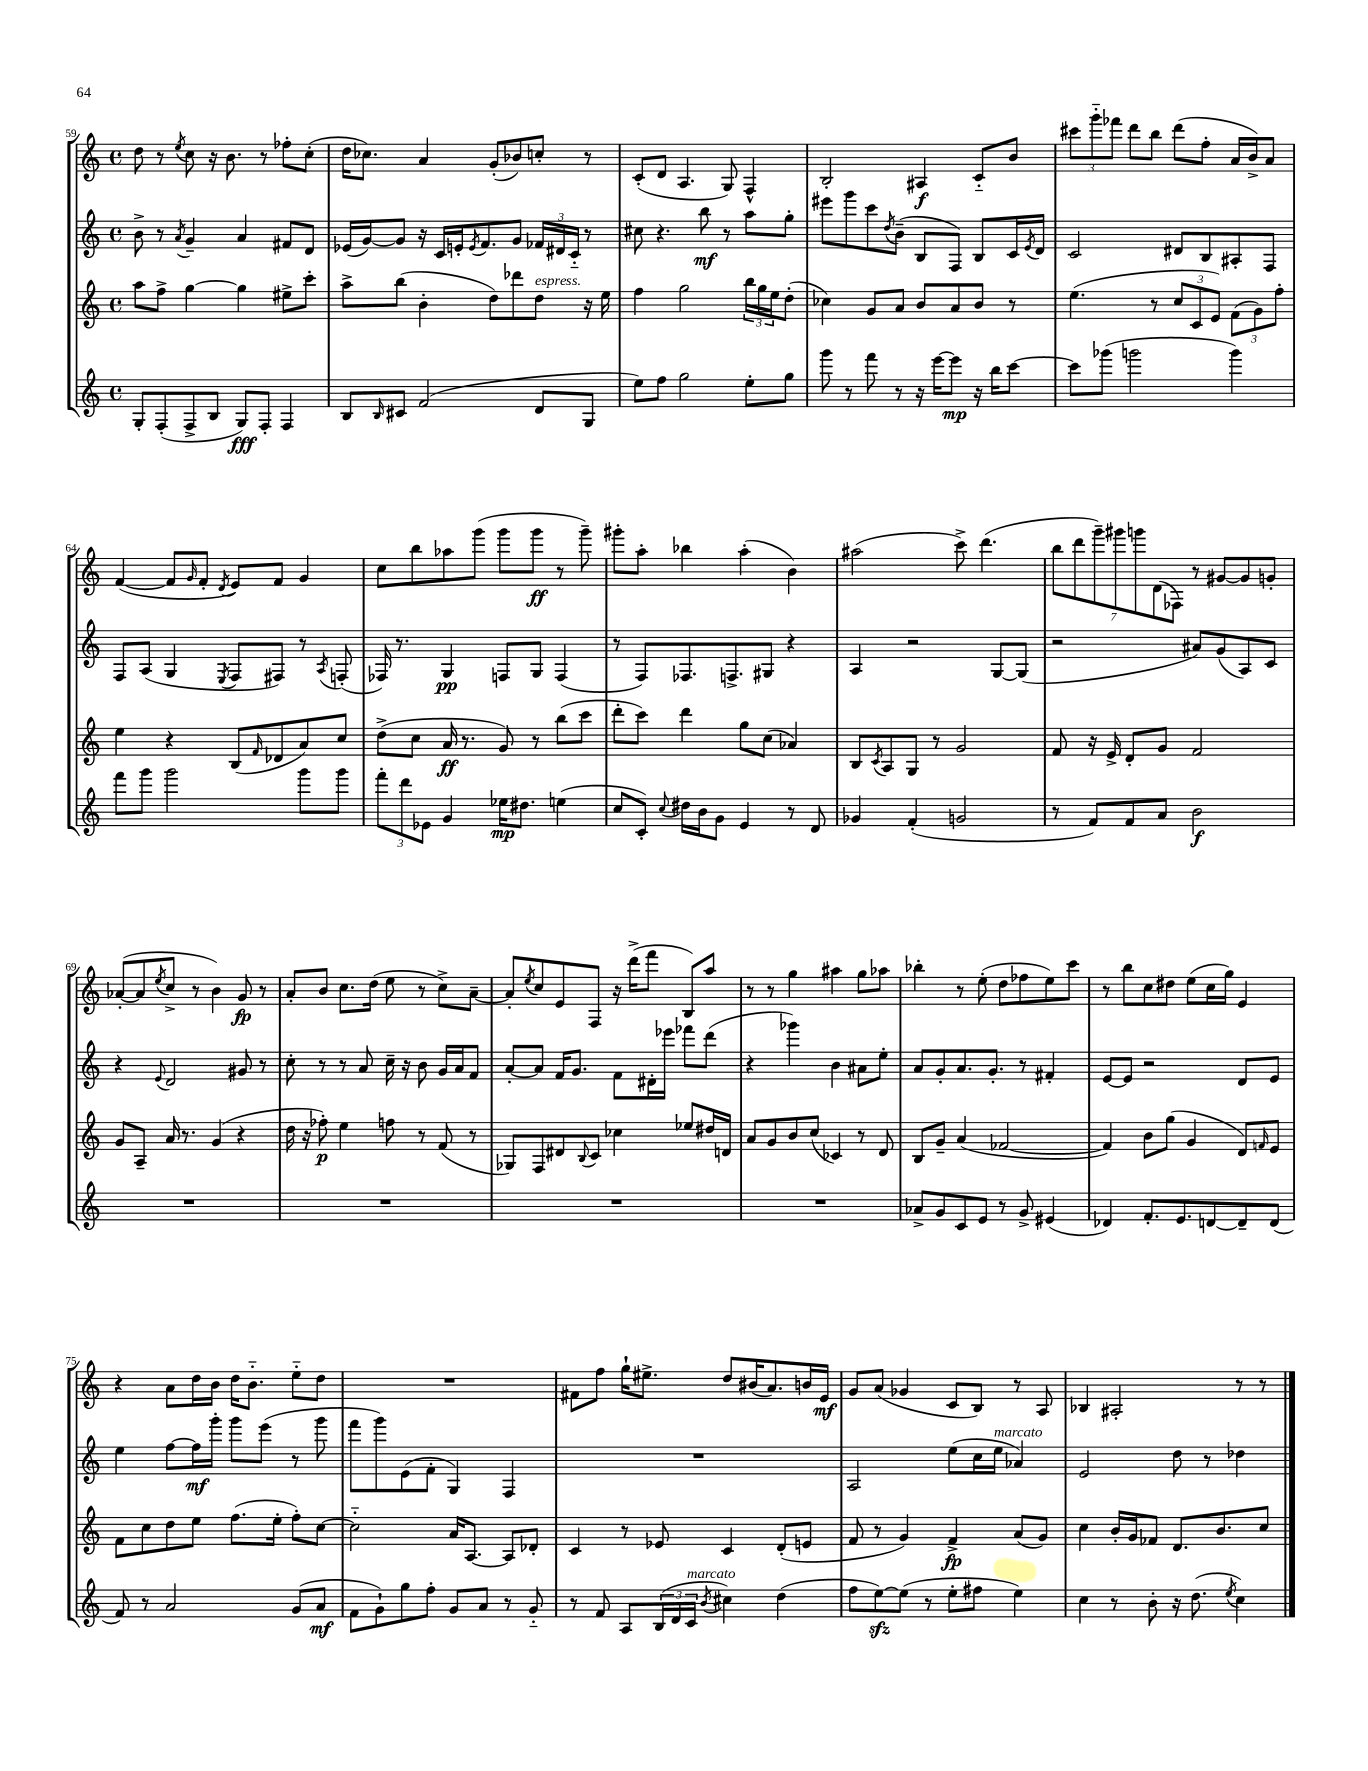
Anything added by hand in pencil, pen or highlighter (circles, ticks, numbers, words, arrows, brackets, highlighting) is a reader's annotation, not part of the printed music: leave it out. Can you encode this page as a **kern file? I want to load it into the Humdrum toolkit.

**kern	**kern	**kern	**kern
*staff4	*staff3	*staff2	*staff1
*clefG2	*clefG2	*clefG2	*clefG2
*k[]	*k[]	*k[]	*k[]
*M4/4	*M4/4	*M4/4	*M4/4
*met(c)	*met(c)	*met(c)	*met(c)
8G'	8aa	8b^	8dd
(8F'	8ff^	8r	8r
.	.	8qa	8qee
8F^	[4gg	4g~	8cc
8B	.	.	16r
.	.	.	8.b
8G)	4gg]	4a	.
8F'	.	.	8r
4F	8ee#^	8f#	8ff-'
.	8ccc'	8d	(8cc'
=	=	=	=
8B	8aa^	(16e-	16dd
.	.	[16g)	8.cc-)
16qqB	.	.	.
8c#	(8bb	8g]	.
(2f	4b'	16r	4a
.	.	16c	.
.	.	16e'	.
.	.	8qe	.
.	.	8.f	.
.	8dd)	.	(8g'
.	8ddd-	8g	8b-)
8d	8dd	24f-	8cc'
.	.	24d#	.
.	.	24c'~	.
8G	16r	8r	8r
.	16ee	.	.
=	=	=	=
8ee)	4ff	8cc#	(8c'
8ff	.	4.r	8d
2gg	2gg	.	4.A
.	.	8bb	.
.	.	8r	8G)
8ee'	24bb	8aa	4F^^
.	24gg	.	.
.	24ee	.	.
8gg	(8dd'	8gg'	.
=	=	=	=
8ggg	4cc-)	8eee#	2B'
8r	.	8ggg	.
8fff	8g	8ccc	.
.	.	8qdd	.
8r	8a	(8b~	.
16r	8b	8B	4A#
[16eee	.	.	.
8eee]	8a	8F)	.
16r	8b	8B	8c'~
16bb	.	.	.
[8ccc	8r	16c	8b
.	.	8qe	.
.	.	16d	.
=	=	=	=
8ccc]	(4.ee	2c	12ccc#
.	.	.	12ggg'~
(8ggg-	.	.	.
.	.	.	12fff-
2ggg	.	.	8ddd
.	8r	.	8bb
.	12cc	8d#	(8ddd
.	12c	.	.
.	.	8B	8ff'
.	12e)	.	.
4ggg)	(12f	8A#'	16a
.	.	.	16b^)
.	12g)	.	.
.	.	8F	8a
.	12ff'	.	.
=	=	=	=
8fff	4ee	8F	([4f
8ggg	.	(8A	.
2ggg	4r	4G	8f]
.	.	.	16qqg
.	.	.	8f'
.	.	8qE	8qd
.	(8B	8F	8e)
.	16qqf	.	.
.	8d-	8F#)	8f
8ggg	8a)	8r	4g
.	.	8qA	.
8ggg	8cc	(8F'	.
=	=	=	=
12fff'	(8dd^	16F-)	8cc
.	.	8.r	.
12ddd	.	.	.
.	8cc	.	8bb
12e-	.	.	.
4g	16a	4G	8aa-
.	8.r	.	.
.	.	.	(8ggg
16ee-	8g)	8F	8ggg
8.dd#	.	.	.
.	8r	8G	8ggg
(4ee	(8bb	(4F	8r
.	8ccc	.	8ggg~)
=	=	=	=
8cc	8ddd'	8r	8ggg#'
8c')	8ccc)	8F)	8aa'
8qqcc	.	.	.
16dd#	4ddd	8.F-	4bb-
16b	.	.	.
8g	.	.	.
.	.	8.F^	.
4e	8gg	.	(4aa'
.	(8cc	8G#	.
8r	4a-)	4r	4b)
8d	.	.	.
=	=	=	=
4g-	8B	4A	(2aa#
.	8qc	.	.
.	8A	.	.
(4f'	8G	2r	.
.	8r	.	.
2g	2g	.	8ccc^)
.	.	.	(4.ddd
.	.	[8G	.
.	.	(8G]	.
=	=	=	=
8r	8f	2r	14bb
.	.	.	14ddd
8f)	16r	.	.
.	.	.	14ggg~)
.	16e^	.	.
.	.	.	14ggg#
8f	8d'	.	.
.	.	.	14ggg
.	.	.	(14d
8a	8g	.	.
.	.	.	14F-)
2b	2f	8a#)	8r
.	.	(8g	[8g#
.	.	8A)	8g#]
.	.	8c	8g'
=	=	=	=
1r	8g	4r	([8a-'
.	8A~	.	8a-]
.	.	8qqe	8qee
.	16a	2d	8cc^
.	8.r	.	.
.	.	.	8r
.	(4g	.	4b)
.	4r	8g#	8g
.	.	8r	8r
=	=	=	=
1r	16dd	8cc'	8a'
.	16r	.	.
.	8ff-')	8r	8b
.	4ee	8r	8.cc
.	.	8a	.
.	.	.	(16dd
.	8ff	16cc~	8ee
.	.	16r	.
.	8r	8b	8r
.	(8f	16g	8cc^)
.	.	16a	.
.	8r	8f	[8a~
=	=	=	=
1r	8G-)	[8a'	8a']
.	.	.	8qee
.	8F	8a]	8cc
.	8d#	16f	8e
.	.	8.g	.
.	8qqB	.	.
.	8c	.	8F
.	4cc-	8f	16r
.	.	.	(16ddd^
.	.	16d#'	8fff
.	.	16eee-	.
.	8ee-	8fff-	8B)
.	16dd#	(8ddd	8aa
.	16d	.	.
=	=	=	=
1r	8a	4r	8r
.	8g	.	8r
.	8b	4ggg-)	4gg
.	(8cc	.	.
.	4c-)	4b	4aa#
.	8r	8a#	8gg
.	8d	8ee'	8aa-
=	=	=	=
8a-^	8B	8a	4bb-'
8g	8g~	8g'	.
8c	(4a	8.a	8r
8e	.	.	(8ee'
.	.	8.g'	.
8r	[2f-	.	8dd
8g^	.	8r	8ff-
(4e#	.	4f#'	8ee)
.	.	.	8ccc
=	=	=	=
4d-)	4f-])	[8e	8r
.	.	8e]	8bb
8.f'	8b	2r	8cc
.	(8gg	.	8dd#
8.e	.	.	.
.	4g	.	(8ee
[8d	.	.	16cc
.	.	.	16gg)
8d~]	8d)	8d	4e
.	16qqf	.	.
(8d	8e	8e	.
=	=	=	=
8f)	8f	4ee	4r
8r	8cc	.	.
2a	8dd	[8ff	8a
.	8ee	16ff]	16dd
.	.	16ggg'	16b
.	(8.ff	8ggg	16dd
.	.	.	8.b'~
.	.	(8eee	.
.	16ee'	.	.
(8g	8ff')	8r	8ee'~
8a	[8cc	8ggg	8dd
=	=	=	=
8f	2cc'~]	8fff	1r
8g`)	.	8ggg)	.
8gg	.	(8e	.
8ff'	.	8f'	.
8g	16a	4G)	.
.	[8.A	.	.
8a	.	.	.
8r	8A]	4F	.
8g'~	8d-'	.	.
=	=	=	=
8r	4c	1r	8f#
8f	.	.	8ff
8A	8r	.	16gg`
.	.	.	8.ee#^
(24B	8e-	.	.
24d	.	.	.
24c	.	.	.
8qb	.	.	.
4cc#)	4c	.	8dd
.	.	.	(16b#
.	.	.	8.a)
(4dd	(8d'	.	.
.	8e	.	16b
.	.	.	16e
=	=	=	=
8ff	8f	2A	8g
[8ee)	8r	.	(8a
(8ee]	4g)	.	4g-
8r	.	.	.
8ee'	4f^	(8ee	8c
8ff#	.	16cc	8B)
.	.	16ee	.
4ee)	(8a	4a-)	8r
.	8g)	.	8A
=	=	=	=
4cc	4cc	2e	4B-
8r	16b'	.	2A#'
.	16g	.	.
8b'	8f-	.	.
16r	8.d	8dd	.
(8.dd	.	.	.
.	.	8r	.
.	8.b	.	.
8qee	.	.	.
4cc)	.	4dd-	8r
.	8cc	.	8r
==	==	==	==
*-	*-	*-	*-
